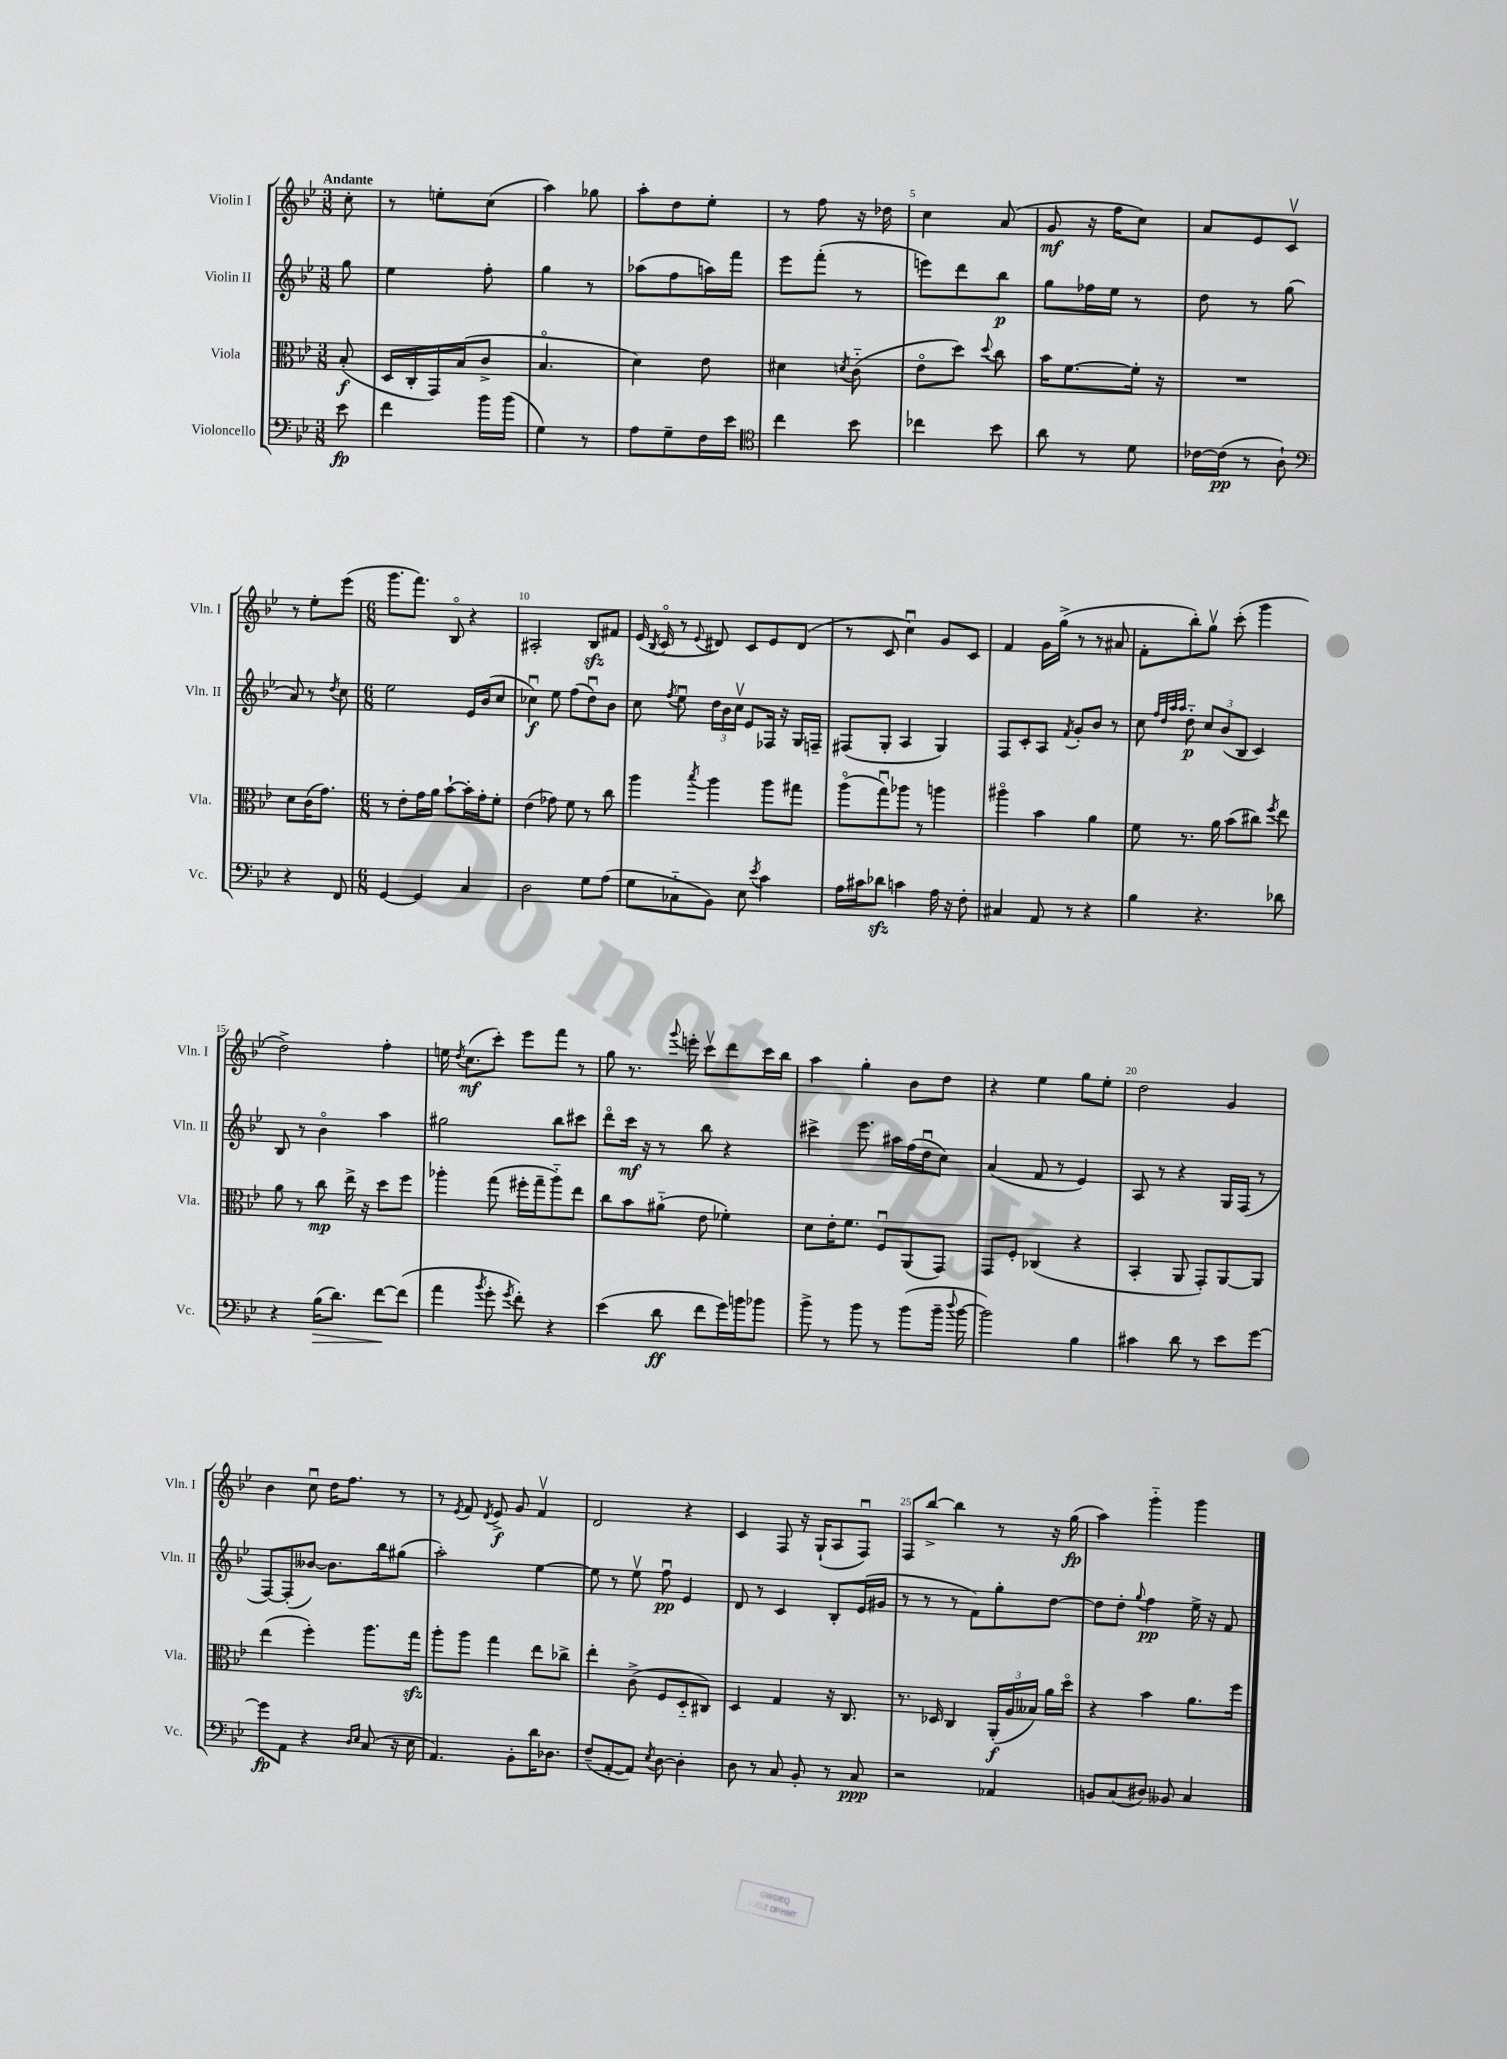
<<
\new StaffGroup <<
\new Staff = "s0" \with { instrumentName = "Violin I" shortInstrumentName = "Vln. I" } {
    \clef treble \key bes \major \numericTimeSignature \time 3/8 \partial 8 \tempo "Andante"
    \autoBeamOff c''8-. |
    r8 e''8[-. c''8]( |
    a''4) ges''8 |
    a''8[-. d''8 ees''8]-. |
    r8 f''8 r16 des''16 |
    c''4 a'8( |
    g'8\mf r16 f''16[ c''8]) |
    a'8[ ees'8 c'8]\upbow |
    r8 ees''8[-. ees'''8]( |
    \numericTimeSignature \time 6/8 g'''8.[ f'''8.]) bes8\flageolet r4 |
    ais2-. bes8[\sfz fis'8] |
    ees'16( \acciaccatura { bes8 } c'16\flageolet r8 \appoggiatura { ees'8 } dis'8) c'8[ ees'8 dis'8]( |
    r8 c'8 c''4\downbow) g'8[ c'8] |
    f'4 g'16[ g''16]->( r8 r8 ais'8 |
    f'8[-. bes''8-.) g''8]\upbow c'''8-.( g'''4 |
    d''2->) f''4-. |
    e''16 \acciaccatura { d''8 } c''8.[\mf( c'''8]-.) ees'''8[ f'''8] r8 |
    g''8 r8. \appoggiatura { g'''8 } e'''16-. c'''8[\upbow d'''8 c'''16 bes''16] |
    a''4 g''4-. bes'8[ d''8] |
    r4 ees''4 g''8[ ees''8]-. |
    d''2 g'4 |
    bes'4 c''8\downbow d''16[ f''8.] r8 |
    r8 \acciaccatura { ees'8 } f'8 \acciaccatura { d'8 } ees'8->\f g'8 f'4\upbow |
    d'2 r4 |
    c'4 f8 r16 g16[-!( a8 f8]\downbow) |
    f8[ bes''8]~-> bes''4 r8 r16 g''16\fp( |
    a''4) g'''4-_ g'''4 \bar "|." |
}
\new Staff = "s1" \with { instrumentName = "Violin II" shortInstrumentName = "Vln. II" } {
    \clef treble \key bes \major \numericTimeSignature \time 3/8 \partial 8
    \autoBeamOff g''8 |
    ees''4 f''8-. |
    g''4 r8 |
    aes''8[( f''8 a''16) f'''16] |
    ees'''8[ f'''8]-.( r8 |
    e'''8[) d'''8 bes''8]\p |
    g''8[ fes''16 ees''16] r8 |
    d''8 r8 g''8( |
    a'8) r8 \acciaccatura { d''8 } c''8 |
    \numericTimeSignature \time 6/8 ees''2 ees'16[ bes'16( c''8] |
    ces''4\downbow\f) ees''8 f''8[( d''8\downbow) bes'8] |
    c''8 \acciaccatura { f''8 } ees''8\downbow \tuplet 3/2 { d''16[ bes'16 c''16]\upbow } ees'8[ fes16] r16 g16[ f16]-- |
    fis8[( g8]-. a4 g4) |
    f8[ c'8-. a8] \acciaccatura { f'8 } g'8[-. bes'8] r8 |
    c''8 \grace { f''32[ d''32 a''32 a''32] } d''8-_\p \tuplet 3/2 { c''8[ bes'8( bes8] } c'4) |
    bes8 r8 bes'4\flageolet a''4 |
    gis''2 bes''8[ cis'''8] |
    d'''8[\flageolet c'''16]\mf r16 r8 bes''8 r4 |
    cis'''4-> ees'''8. ais''16[ f''16( d''16\downbow c''8]) |
    a'4( f'8 r8 ees'4) |
    a8 r8 r4 g16[ f16]( r8 |
    f8[~) f8-.( beses'8]~) beses'8.[ bes''16 gis''8]( |
    a''2-.) ees''4~ |
    ees''8 r8 ees''8\upbow f''8\downbow\pp ees'4 |
    d'8 r8 c'4 bes8[-. ees'16( gis'16] |
    r8 r8 r8 f'8[) g''8-. d''8]~ |
    d''8[ d''8]-. \appoggiatura { g''8 } f''4\pp ees''16-> r16 f'8 \bar "|." |
}
\new Staff = "s2" \with { instrumentName = "Viola" shortInstrumentName = "Vla." } {
    \clef alto \key bes \major \numericTimeSignature \time 3/8 \partial 8
    \autoBeamOff bes8-.\f( |
    d16[ c16-. g,16) bes16( c'8]-> |
    bes4.\flageolet |
    d'4) ees'8 |
    dis'4 \acciaccatura { d'8 } c'8-_( |
    ees'8[\flageolet d''8]) \appoggiatura { d''8 } c''8 |
    bes'16[ f'8.~ f'16]-. r16 |
    R4. |
    d'8[ c'16( g'8.]) |
    \numericTimeSignature \time 6/8 r8 ees'8[-. g'16 a'16] bes'8[~-! bes'16-. g'16-. f'8]-. |
    ees'4( ges'8) f'8 r8 c''8 |
    a''4 \acciaccatura { bes''8 } a''4 a''8[ gis''8] |
    a''8[\flageolet( g''8\downbow) aes''8] r8 a''4 |
    ais''4\flageolet bes'4 a'4 |
    f'8 r8. a'16 bes'8[( cis''8]) \acciaccatura { f''8 } ees''8 |
    a'8 r8 c''8\mp ees''16-> r16 d''8[ f''8] |
    aes''4-. g''8( fis''16[-. g''16-- aes''8-_) ees''8] |
    c''8[ bes'8 ais'8]-_( ees'8 fes'4-.) |
    d'8[ ees'16-. f'8.] f8[\downbow a,8( g,8]) |
    g,8[ f8]-. ces4( r4 |
    bes,4-. a,8 g,8[-.) a,8~ a,8] |
    ees''4( f''4-.) a''8.[ g''16]\sfz |
    a''8[-. a''8] g''4 ees''8[ ces''8]-> |
    ees''4-. c'8->( f8[ d8-_ cis8]) |
    d4 g4 r16 c8. |
    r8. des16 c4 \tuplet 3/2 { a,16[-.\f( a16 beses16]) } a'16[ d''16]\flageolet |
    r4 bes'4 a'8.[ f''16] \bar "|." |
}
\new Staff = "s3" \with { instrumentName = "Violoncello" shortInstrumentName = "Vc." } {
    \clef bass \key bes \major \numericTimeSignature \time 3/8 \partial 8
    \autoBeamOff ees'8\fp |
    f'4 bes'16[ bes'16]( |
    g4) r8 |
    a8[ g8-- f16 ees'16] |
    \clef tenor c''4 bes'8 |
    ces''4 bes'8 |
    a'8 r8 d'8 |
    ces'16[~ ces'16]\pp( r8 a8-!) |
    \clef bass r4 f,8 |
    \numericTimeSignature \time 6/8 g,4~ g,4 c4 |
    d2 g8[ a8]( |
    g8[ ces8-_ bes,8]) ees8 \acciaccatura { ees'8 } c'4 |
    a16[ cis'16 des'8]\sfz c'4 a16 r16 f8-. |
    cis4 a,8 r8 r4 |
    bes4 r4. des'8 |
    r4 bes16[\>( d'8.]) f'8[~\! f'8]( |
    a'4 \acciaccatura { bes'8 } g'8-. \acciaccatura { g'8 } f'8-.) r4 |
    ees'4( d'8\ff f'8[ g'16) b'16 bes'8] |
    bes'8-> r8 bes'8 r8 bes'8[( bes'16]-- \appoggiatura { d''8 } bes'16~ |
    bes'2) bes4 |
    cis'4 d'8 r8 ees'8[ g'8]~ |
    g'8[\fp a,8] r4 \grace { d16[ ees16] } c8( r16 ees16 |
    a,4.) bes,8[-. d'16 des8.] |
    f8[--( a,8~-. a,8]) \acciaccatura { ees8 } d8~ d4-. |
    d8 r8 c8 bes,8-. r8 c8\ppp |
    r2 aes,4 |
    b,8[ c8( dis8]) beses,8 c4 \bar "|." |
}
>>
>>
\layout { \context { \Score \override BarNumber.break-visibility = ##(#f #t #t) barNumberVisibility = #(every-nth-bar-number-visible 5) } }
